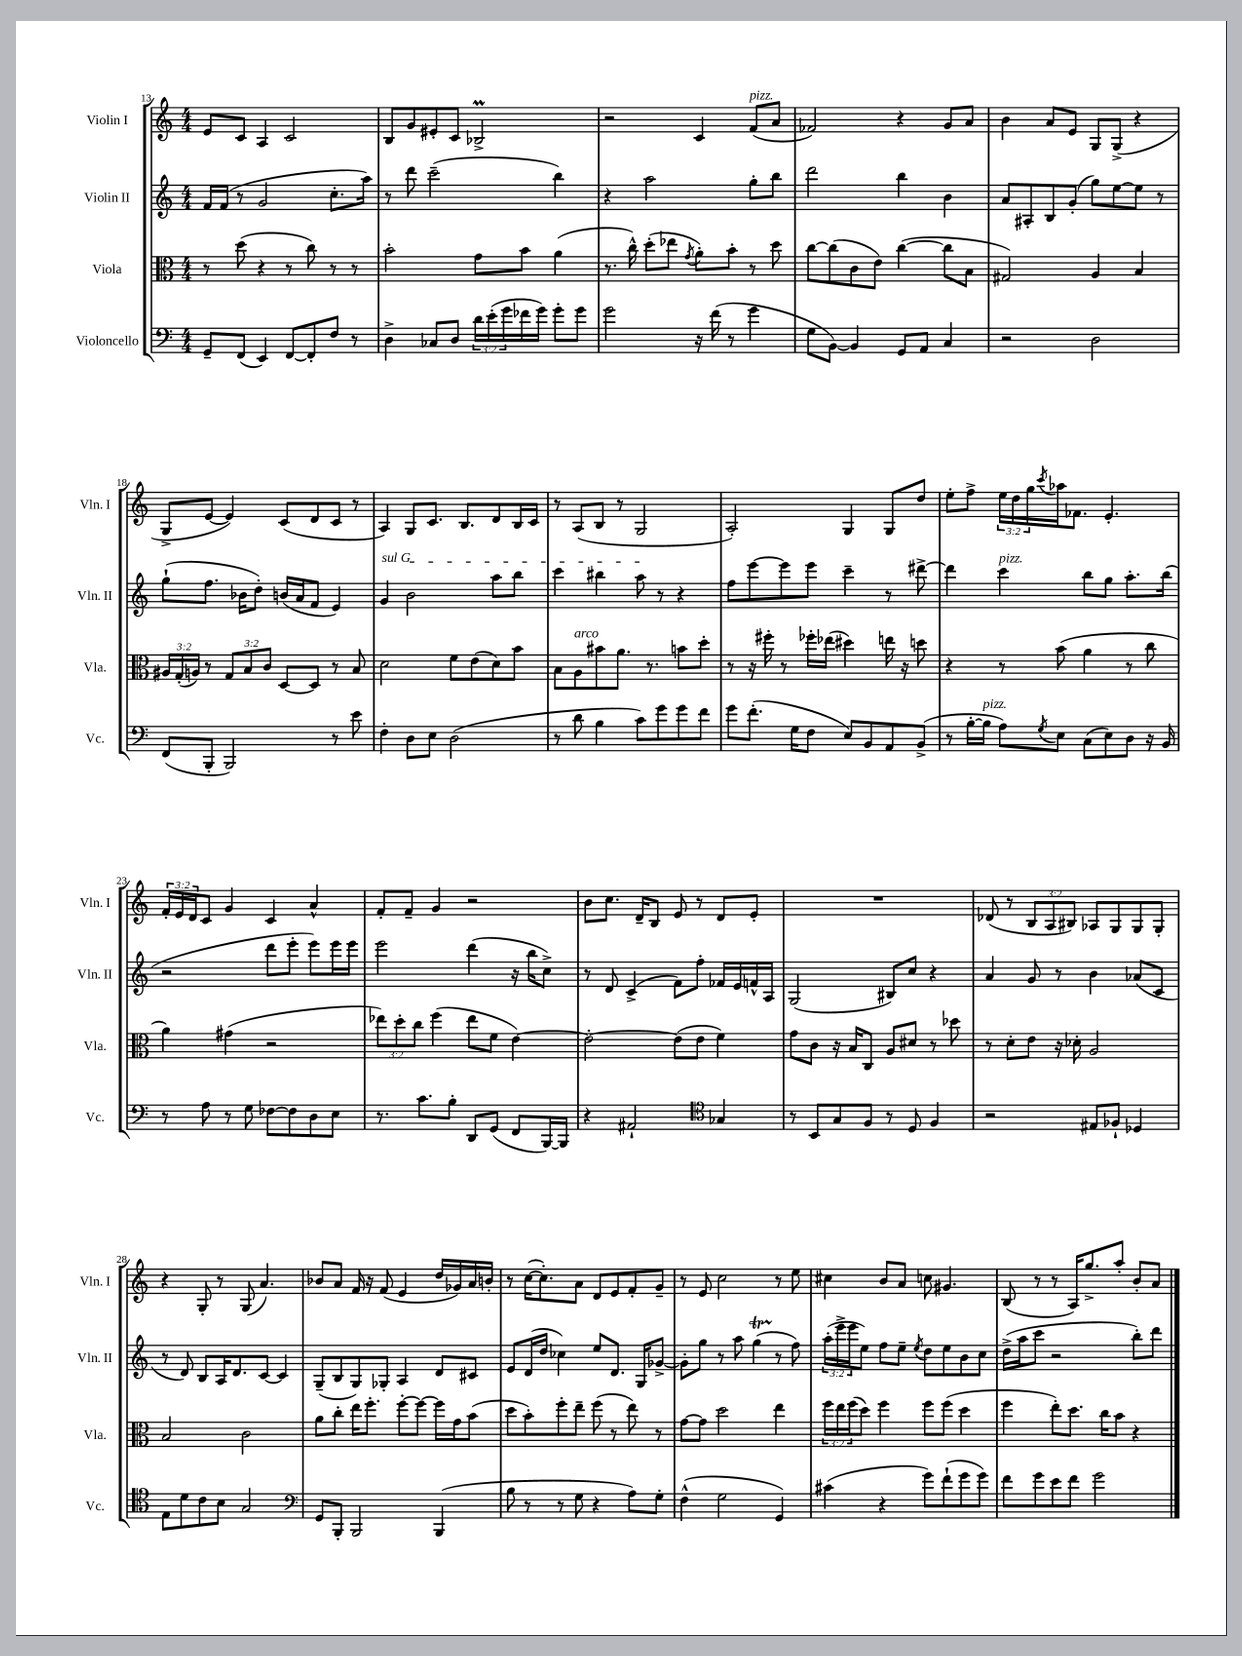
<<
\new StaffGroup <<
\new Staff = "s0" \with { instrumentName = "Violin I" shortInstrumentName = "Vln. I" } {
    \clef treble \key c \major \numericTimeSignature \time 4/4 \override Staff.TupletNumber.text = #tuplet-number::calc-fraction-text
    e'8 c'8 a4 c'2 |
    b8 g'8 eis'8-. c'8 bes2->\prall |
    r2 c'4 f'8^\markup { \italic "pizz." }( a'8 |
    fes'2) r4 g'8 a'8 |
    b'4 a'8 e'8 g8 g8->( r4 |
    g8-> e'8~ e'4) c'8( d'8 c'8 r8 |
    a4) g8 c'8. b8. d'8 b16 c'16 |
    r8 a8( b8 r8 g2 |
    a2-.) g4 g8 d''8 |
    e''8-. f''8-> \tuplet 3/2 { e''16 d''16 g''16 } \acciaccatura { c'''8 } aes''16 fes'8. e'4.-. |
    \tuplet 3/2 { f'16-. e'16 d'16 } c'8 g'4 c'4 a'4-^ |
    f'8-. f'8-- g'4 r2 |
    b'8 c''8. d'16-- b8 e'8 r8 d'8 e'8-. |
    R1 |
    des'8( r8 \tuplet 3/2 { b8 a8 bis8) } aes8 g8 g8 g8-. |
    r4 g8-. r8 g8( a'4.) |
    bes'8 a'8 f'16 r16 f'8( e'4 d''16 ges'16) a'16 b'16-. |
    r8 c''16~( c''8.-.) a'8 d'8 e'8 f'8-. g'8-- |
    r8 e'8 c''2 r8 e''8 |
    cis''4 b'8 a'8 c''8 gis'4. |
    b8( r8 r8 a16) g''8.-> a''8-. b'8-. a'8 \bar "|." |
}
\new Staff = "s1" \with { instrumentName = "Violin II" shortInstrumentName = "Vln. II" } {
    \clef treble \key c \major \numericTimeSignature \time 4/4 \override Staff.TupletNumber.text = #tuplet-number::calc-fraction-text
    f'16 f'16( r8 g'2 c''8.-. a''16) |
    r8 d'''8 c'''2--( b''4) |
    r4 a''2 g''8-. b''8 |
    d'''2 b''4 b'4 |
    a'8 ais8-. b8 g'8-.( g''8) e''8~ e''8 r8 |
    g''8-!( f''8. bes'16 d''8-.) b'16( a'16 f'8 e'4) |
    \once \override TextSpanner.bound-details.left.text = \markup { \italic "sul G" } g'4\startTextSpan b'2 a''8 b''8 |
    c'''4 bis''4 a''8\stopTextSpan r8 r4 |
    f''8 e'''8~ e'''8 e'''8 c'''4-- r8 dis'''8~-> |
    dis'''4 c'''4^\markup { \italic "pizz." } b''8 g''8 a''8.-. b''16( |
    r2 d'''8 e'''8-. e'''8) e'''16 e'''16 |
    e'''2 d'''4( r16 b''16 c''8->) |
    r8 d'8 c'4->( f'8) f''8-. fes'16 e'16 f'16-^ a16 |
    g2( bis8) c''8 r4 |
    a'4 g'8 r8 b'4 aes'8( c'8 |
    r8 d'8) b8 a16 d'8. c'8~ c'4 |
    g8--( b8 g8) ges8-. a4 d'8 cis'8 |
    e'8 d'16( d''16 ces''4) e''8 d'8. g16 ges'8~-> |
    ges'8-. g''8 r8 a''8 g''4\startTrillSpan( r8\stopTrillSpan f''8) |
    \tuplet 3/2 { a''16-.( e'''16-> e'''16 } e''8) f''8 e''8-- \acciaccatura { e''8 } d''8 e''8 b'8 c''8 |
    d''16->( a''16 c'''8 r2 b''8-.) d'''8 \bar "|." |
}
\new Staff = "s2" \with { instrumentName = "Viola" shortInstrumentName = "Vla." } {
    \clef alto \key c \major \numericTimeSignature \time 4/4 \override Staff.TupletNumber.text = #tuplet-number::calc-fraction-text
    r8 d''8( r4 r8 c''8) r8 r8 |
    b'2-. g'8 b'8 a'4( |
    r8. c''16-^) d''8-.( ees''8 \acciaccatura { g'8 } a'8-.) b'8-. r8 d''8 |
    c''8~ c''8( c'8 e'8) c''4~( c''8 b8 |
    gis2) a4 b4 |
    \tuplet 3/2 { ais16 g16-.( a16) } r8 \tuplet 3/2 { g8 b8 c'8 } d8~ d8 r8 b8 |
    d'2 f'8 e'8( d'8) b'8 |
    b8 a8^\markup { \italic "arco" } bis'8 a'8. r8. b'8 d''8-. |
    r8 r16 fis''16-. r8 fes''16-. ees''16( dis''4) e''16 r16 d''8 |
    r4 r8 b'8( a'4 r8 c''8 |
    a'4) gis'4( r2 |
    \tuplet 3/2 { ees''8) d''8-. c''8 } f''4( ees''8 f'8 e'4~) |
    e'2~-. e'8( e'8 f'4) |
    g'8 c'8 r16 b16 c8 a8 dis'8 r8 des''8 |
    r8 d'8-. e'8 r16 des'16-. a2 |
    b2 c'2 |
    a'8 c''8-. e''16 f''8.-. f''8~-. f''8~ f''16 g'16 b'8( |
    d''8 b'8-.) f''8-. e''8-- f''8( r8 e''8) r8 |
    g'8~ g'8 d''2 e''4 |
    \tuplet 3/2 { f''16 e''16 f''16( } d''8) f''4 f''8 f''8( d''4 |
    f''4 e''8-.) d''8. c''16 b'8 r4 \bar "|." |
}
\new Staff = "s3" \with { instrumentName = "Violoncello" shortInstrumentName = "Vc." } {
    \clef bass \key c \major \numericTimeSignature \time 4/4 \override Staff.TupletNumber.text = #tuplet-number::calc-fraction-text
    g,8-- f,8( e,4) f,8~ f,8-. f8 r8 |
    d4-> ces8 d8 \tuplet 3/2 { d'16 e'16-.( g'16 } fes'16 g'16) g'8-. g'8 |
    g'2 r16 f'16( r8 g'4 |
    g8 b,8~) b,4 g,8 a,8 c4 |
    r2 d2 |
    f,8( b,,8-. b,,2) r8 e'8 |
    f4-. d8 e8 d2( |
    r8 d'8 b4 c'8) g'8 g'8 f'8 |
    g'8 f'8.-.( g16 f8 e8) b,8 a,8 b,8->( |
    r8 b16~-. b16^\markup { \italic "pizz." } a8) \acciaccatura { g8 } e8 c8( e8) d8 r16 b,16 |
    r8 a8 r8 g8 fes8~ fes8 d8 e8 |
    r8. c'8. b8-. d,8 g,8( f,8 b,,16~) b,,16 |
    r4 ais,2-! \clef tenor ges4 |
    r8 b,8 g8 f8 r8 d8 f4 |
    r2 eis8 fes8-! des4 |
    e8 d'8 c'8 b8 g2 |
    \clef bass g,8 b,,8-. b,,2 b,,4( |
    b8 r8 r8 g8 r4 a8) g8-. |
    f4-^( g2 g,4) |
    cis'4( r4 g'8) f'8-!( g'8 g'8) |
    f'8 g'8 e'8 f'8 g'2 \bar "|." |
}
>>
>>
\layout { \context { \Score currentBarNumber = #13 } }
